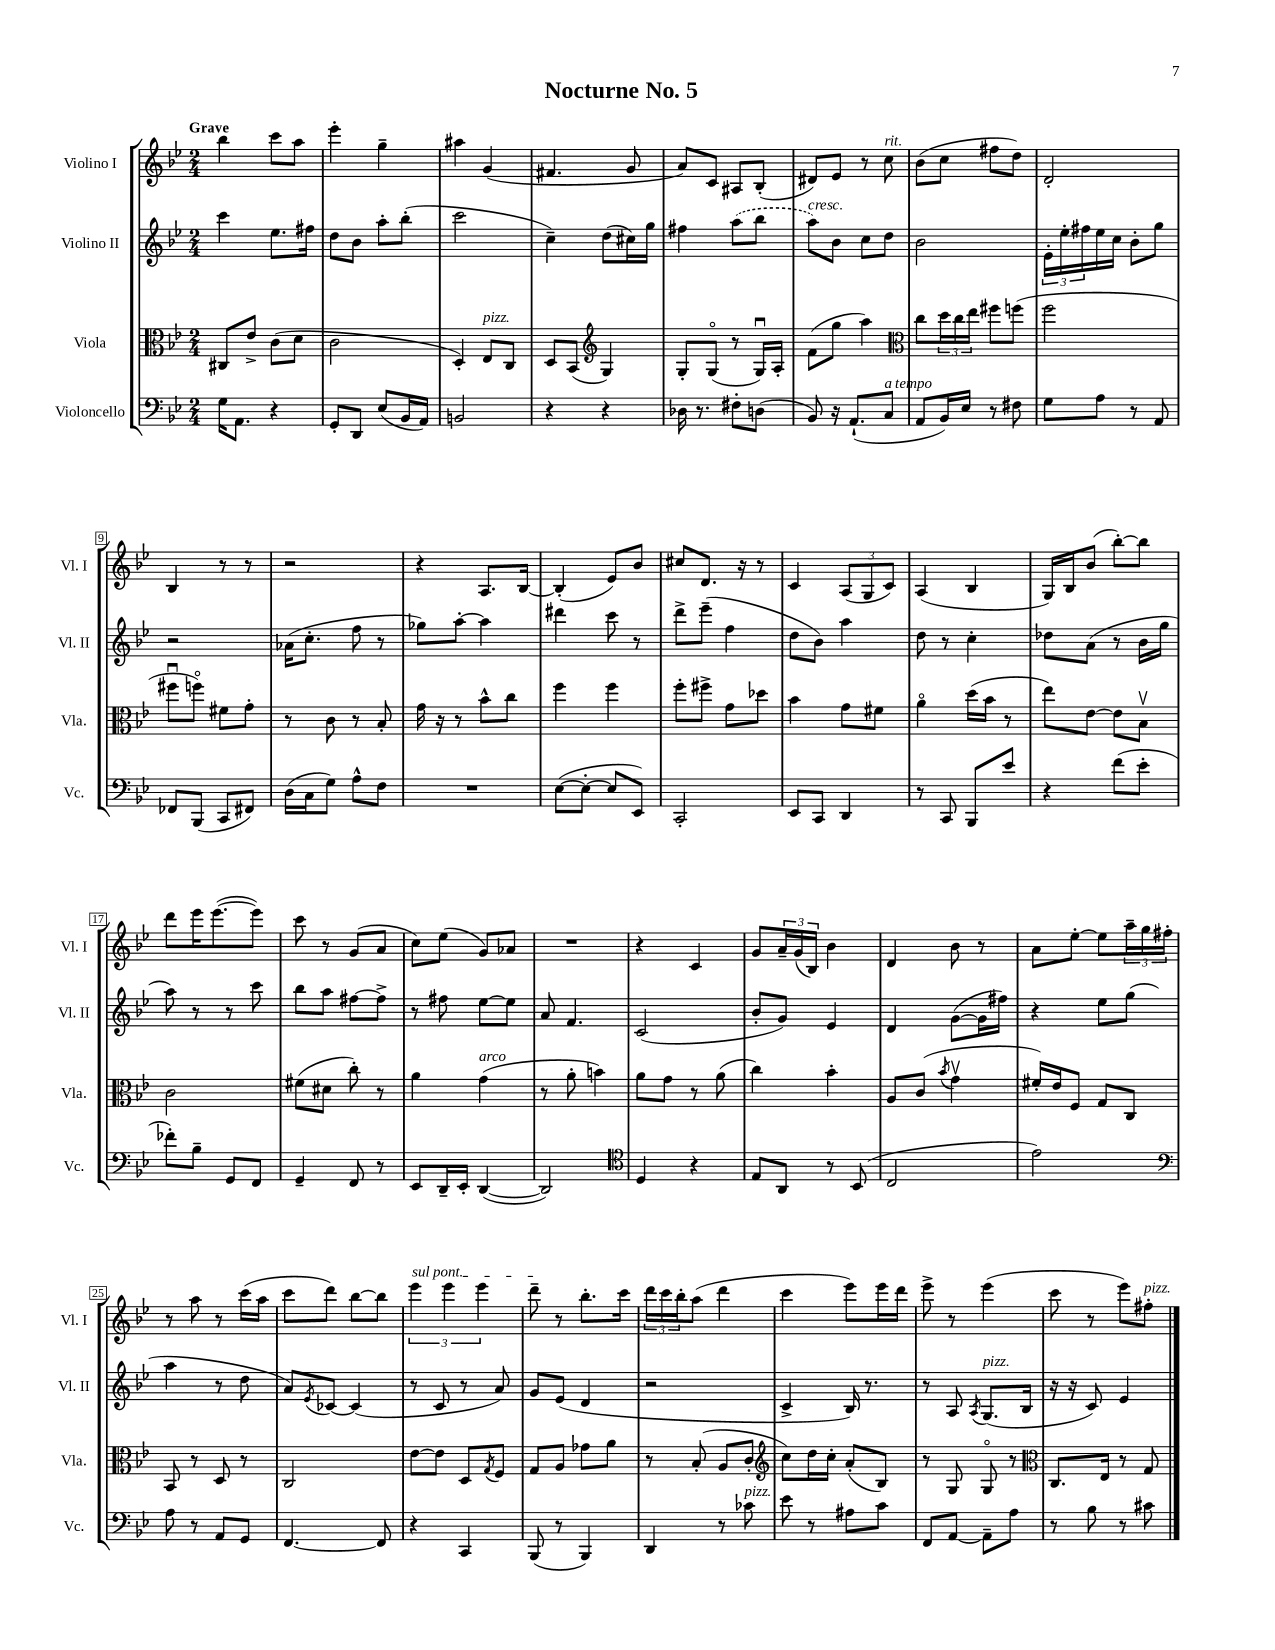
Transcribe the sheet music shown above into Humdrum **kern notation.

**kern	**kern	**kern	**kern
*staff4	*staff3	*staff2	*staff1
*clefF4	*clefC3	*clefG2	*clefG2
*k[b-e-]	*k[b-e-]	*k[b-e-]	*k[b-e-]
*M2/4	*M2/4	*M2/4	*M2/4
16G	8C#	4ccc	4bb-
8.AA	.	.	.
.	8e-^	.	.
4r	(8c	8.ee-	8ccc
.	8d	.	8aa
.	.	16ff#	.
=	=	=	=
8GG'	2c	8dd	4eee-'
8DD	.	8b-	.
(8E-	.	8aa'	4gg~
16BB-	.	(8bb-'	.
16AA)	.	.	.
=	=	=	=
2BB	4D')	2ccc	4aa#
.	8E-	.	(4g
.	8C	.	.
=	=	=	=
4r	8D	4cc~)	4.f#
.	(8BB-	.	.
*	*clefG2	*	*
4r	4G)	(8dd	.
.	.	16cc#)	8g
.	.	16gg	.
=	=	=	=
16D-	8G'	4ff#	8a)
8.r	.	.	.
.	(8Go	.	8c
8F#'	8r	(8aa	8A#
(8D	16Gu)	8bb-	(8B-'
.	16A'	.	.
=	=	=	=
8BB-)	(8f	8aa)	8d#)
16r	8gg	8b-	8e-
(8.AA`	.	.	.
.	4aa)	8cc	8r
8C	.	8dd	8cc
=	=	=	=
*	*clefC3	*	*
8AA	8cc	2b-	(8b-
16BB-)	24dd	.	8cc
.	24cc	.	.
16E-	.	.	.
.	24ee-	.	.
8r	8ff#	.	8ff#
8F#	(8ff	.	8dd)
=	=	=	=
8G	2ff	24e-'	2d'
.	.	24ee-'	.
.	.	24ff#	.
8A	.	16ee-	.
.	.	16cc	.
8r	.	8b-'	.
8AA	.	8gg	.
=	=	=	=
8FF-	8ff#u	2r	4B-
(8BBB-	8ffo)	.	.
8CC	8f#	.	8r
8FF#)	8g'	.	8r
=	=	=	=
(16D	8r	(16a-	2r
16C	.	8.cc'	.
8G)	8c	.	.
8A^^	8r	8ff	.
8F	8B-'	8r	.
=	=	=	=
2r	16g	8gg-)	4r
.	16r	.	.
.	8r	[8aa'	.
.	8b-^^	4aa]	8.A
.	8cc	.	.
.	.	.	[16B-
=	=	=	=
([8E-	4ff	4ddd#	(4B-']
8E-'_	.	.	.
8E-]	4ff	8ccc	8e-)
8EE-)	.	8r	8b-
=	=	=	=
2CC'	8ff'	8ddd^	8cc#
.	8ff#^	(8eee-~	8.d
.	8g	4ff	.
.	.	.	16r
.	8dd-	.	8r
=	=	=	=
8EE-	4b-	8dd	4c
8CC	.	8b-)	.
4DD	8g	4aa	(12A
.	.	.	12G
.	8f#	.	.
.	.	.	12c)
=	=	=	=
8r	4ao	8dd	(4A
8CC	.	8r	.
8BBB-	(16dd	4cc'	4B-
.	16b-	.	.
8e-	8r	.	.
=	=	=	=
4r	8ee-)	8dd-	16G)
.	.	.	16B-
.	[8e-	(8a	(8b-
(8f	8e-]	8r	[8bb-')
8e-'	8B-v	16b-	8bb-]
.	.	16gg	.
=	=	=	=
8f-')	2c	8aa)	8ddd
8B-~	.	8r	16eee-
.	.	.	([8.eee-
8GG	.	8r	.
8FF	.	8ccc	8eee-])
=	=	=	=
4GG~	(8f#	8bb-	8ccc
.	8d#	8aa	8r
8FF	8cc')	[8ff#	(8g
8r	8r	8ff#^]	8a
=	=	=	=
8EE-	4a	8r	8cc)
16DD~	.	8ff#	(8ee-
16EE-'	.	.	.
([4DD	(4g	[8ee-	8g)
.	.	8ee-]	8a-
=	=	=	=
2DD])	8r	8a	2r
.	8a'	4.f	.
.	4b)	.	.
=	=	=	=
*clefC4	*	*	*
4D	8a	(2c	4r
.	8g	.	.
4r	8r	.	4c
.	(8a	.	.
=	=	=	=
8E-	4cc)	8b-'	8g
8AA	.	8g)	24a~
.	.	.	(24g
.	.	.	24B-)
8r	4b-'	4e-	4b-
(8BB-	.	.	.
=	=	=	=
2C	8A	4d	4d
.	(8c	.	.
.	8qb-	.	.
.	4gv	([8g	8b-
.	.	16g]	8r
.	.	16ff#)	.
=	=	=	=
2e-)	16f#')	4r	8a
.	16e-	.	.
.	8F	.	[8ee-'
.	8G	8ee-	8ee-]
.	8C	(8gg	24aa~
.	.	.	24gg
.	.	.	24ff#'
=	=	=	=
*clefF4	*	*	*
8A	8BB-	4aa	8r
8r	8r	.	8aa
8AA	8D	8r	8r
8GG	8r	8dd	(16ccc
.	.	.	16aa
=	=	=	=
[4.FF	2C	8a)	8ccc
.	.	8qe-	.
.	.	[8c-	8ddd)
.	.	(4c-]	[8bb-
8FF]	.	.	8bb-]
=	=	=	=
4r	[8e-	8r	6eee-
.	8e-]	8c	.
.	.	.	6eee-
4CC	8D	8r	.
.	.	.	6eee-
.	8qG	.	.
.	8F	8a)	.
=	=	=	=
(8BBB-	8G	8g	8ddd~
8r	8A	(8e-	8r
4BBB-)	8g-	4d	8.bb-'
.	8a	.	.
.	.	.	16ccc
=	=	=	=
4DD	8r	2r	24ddd
.	.	.	24ccc
.	.	.	24bb-'
.	(8B-'	.	(8aa
8r	8A	.	4ddd
8c-	8c'	.	.
=	=	=	=
*	*clefG2	*	*
8e-	8cc)	4c^	4ccc
8r	16dd	.	.
.	16cc'	.	.
8A#	(8a'	16B-)	8eee-)
.	.	8.r	.
8c	8B-)	.	16eee-
.	.	.	16ddd
=	=	=	=
8FF	8r	8r	8eee-^
[8AA	8G	8A	8r
.	.	8qA	.
8AA~]	8Go	(8.G	(4eee-
8A	8r	.	.
.	.	16B-	.
=	=	=	=
*	*clefC3	*	*
8r	8.C	16r	8ccc
.	.	16r	.
8B-	.	8c)	8r
.	16E-	.	.
8r	8r	4e-	8eee-)
8c#	8G	.	8ff#'
==	==	==	==
*-	*-	*-	*-
